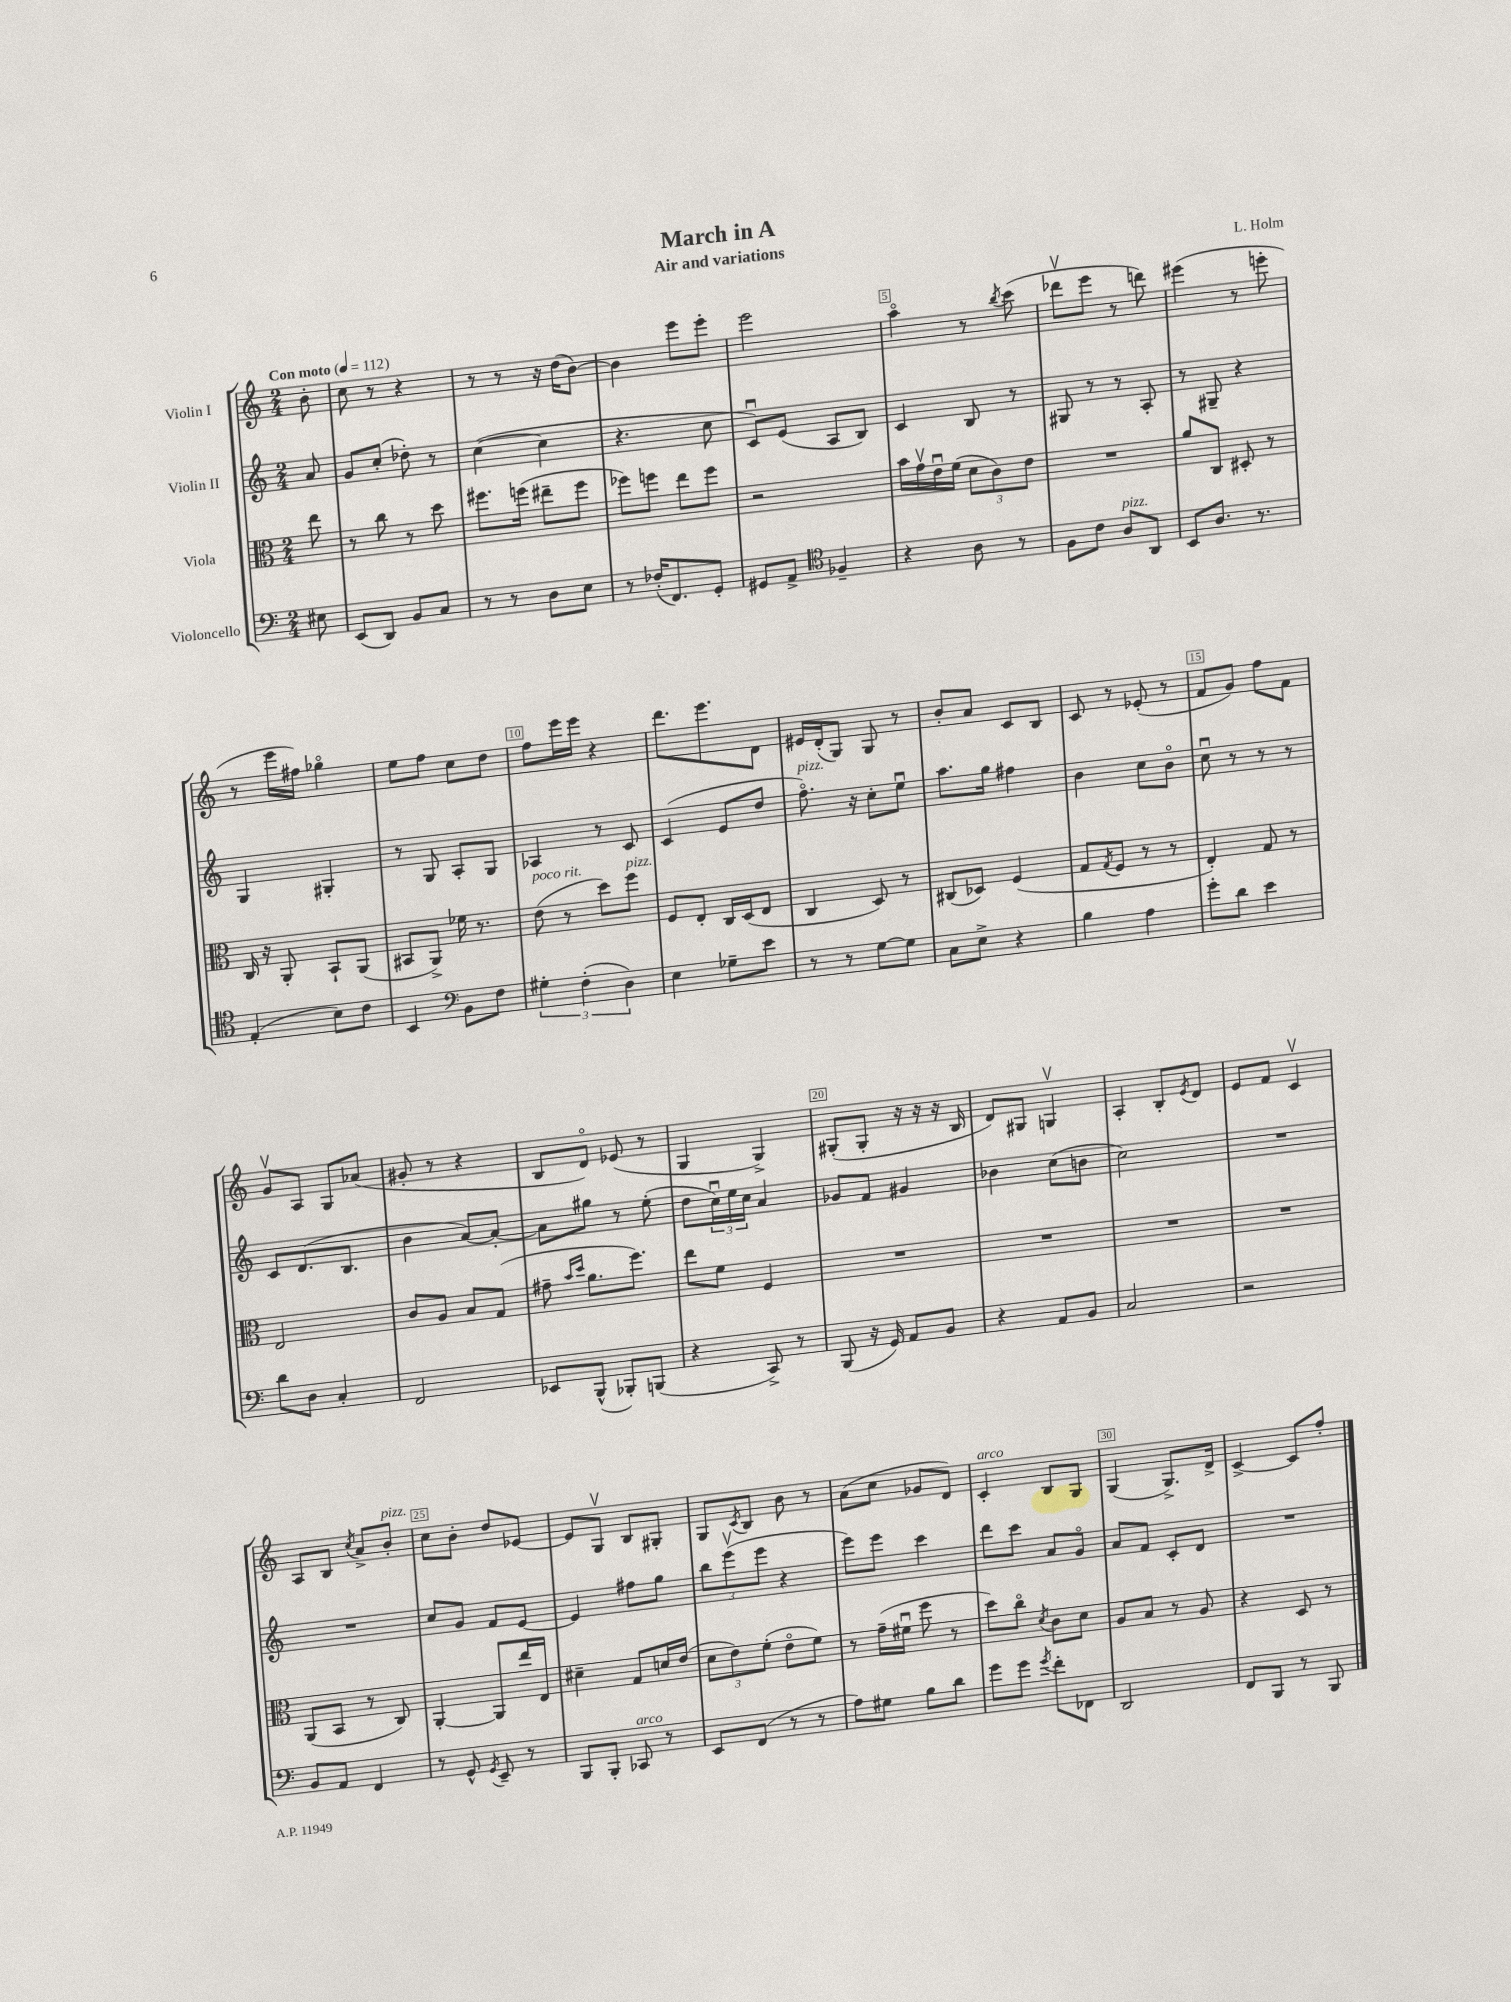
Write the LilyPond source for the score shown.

\header { title = "March in A" composer = "L. Holm" subtitle = "Air and variations" }
<<
\new StaffGroup <<
\new Staff = "s0" \with { instrumentName = "Violin I" } {
    \clef treble \key c \major \numericTimeSignature \time 2/4 \partial 8 \tempo "Con moto" 4 = 112
    b'8-. |
    c''8 r8 r4 |
    r8 r8 r16 d''16( b'8~) |
    b'4 e'''8 e'''8-. |
    e'''2 |
    a''4\flageolet r8 \acciaccatura { b''8 } c'''8( |
    des'''8\upbow e'''8 r8 d'''8) |
    eis'''4( r8 e'''8-. |
    r8 e'''16 fis''16) ges''4\flageolet |
    e''8 f''8 c''8 d''8 |
    f''8 e'''16 e'''16 r4 |
    d'''8. e'''8. d'8 |
    eis'16 d'16-.( g8) g8 r8 |
    b'8-. a'8 c'8 b8 |
    c'8 r8 ees'8-.( r8 |
    f'8 g'8) f''8 f'8 |
    g'8\upbow a8 g8 aes'8( |
    gis'8-. r8 r4 |
    b8 d'8\flageolet) ees'8( r8 |
    g4 g4->) |
    gis8-.( gis8-. r16 r16 r16 b16 |
    d'8) gis8 g4\upbow |
    a4-. b8-. \acciaccatura { e'8 } d'8 |
    e'8 f'8 c'4\upbow |
    a8 b8 \acciaccatura { c''8 } a'8-> b'8-.^\markup { \italic "pizz." } |
    c''8 b'8-. d''8 ees'8~ |
    ees'8 g8\upbow b8 gis8-. |
    g8 \acciaccatura { c'8 } b8 b'8 r8 |
    a'8( c''8 ges'8 d'8) |
    c'4-.^\markup { \italic "arco" } b8 g8 |
    g4( g8.->) d'16-> |
    c'4~-> c'8 f''8-. \bar "|." |
}
\new Staff = "s1" \with { instrumentName = "Violin II" } {
    \clef treble \key c \major \numericTimeSignature \time 2/4 \partial 8
    a'8 |
    g'8 c''8-.( des''8-.) r8 |
    c''4~( c''4 |
    r4. c''8 |
    c'8\downbow) e'8( a8 b8) |
    c'4 b8 r8 |
    gis8 r8 r8 a8-. |
    r8 gis8-- r4 |
    g4 gis4-. |
    r8 g8 a8-. g8 |
    aes4 r8 c'8 |
    c'4( e'8 d''8 |
    f''8.\flageolet^\markup { \italic "pizz." }) r16 c''8-. e''8\downbow |
    a''8. g''16 fis''4 |
    b'4 c''8 b'8\flageolet |
    c''8\downbow r8 r8 r8 |
    c'8 d'8.( b8. |
    b'4 a'8~) a'8~-. |
    a'8 gis''8 r8 e''8-.( |
    d''8 \tuplet 3/2 { c''16\downbow) e''16 c''16 } a'4 |
    ges'8 f'8 gis'4 |
    bes'4 c''8( b'8 |
    c''2) |
    R2 |
    R2 |
    c''8 g'8 f'8 e'8~ |
    e'4 fis''8 g''8 |
    \tuplet 3/2 { b''8 e'''8\upbow( e'''8 } r4 |
    e'''8) e'''8 c'''4 |
    d'''8 c'''8 a'8 g'8\flageolet |
    a'8 f'8 c'8-. d'8 |
    R2 \bar "|." |
}
\new Staff = "s2" \with { instrumentName = "Viola" } {
    \clef alto \key c \major \numericTimeSignature \time 2/4 \partial 8
    e''8 |
    r8 c''8 r8 d''8 |
    fis''8. f''16( eis''8-- f''8 |
    fes''8) f''8 e''8 f''8 |
    r2 |
    b'16 g'16\upbow e'16\downbow f'16( \tuplet 3/2 { d'8 c'8) e'8 } |
    R2 |
    a'8 c8 dis8-. r8 |
    c16 r16 a,8-. b,8-! a,8( |
    bis,8 a,8->) fes'16 r8. |
    e'8^\markup { \italic "poco rit." }( r8 d''8) f''8^\markup { \italic "pizz." } |
    f8 e8-. c16 d16( e8 |
    c4 d8) r8 |
    cis8( des8) f4( |
    g8 \acciaccatura { g8 } f8 r8 r8 |
    e4-.) g8 r8 |
    e2 |
    c'8 a8 b8 g8( |
    gis'8-- \grace { b'16 d''16 } a'8. f''8.) |
    e''8 f'8 f4 |
    R2 |
    R2 |
    R2 |
    R2 |
    a,8( b,8 r8 c8) |
    a,4~-. a,8 e''16 e16 |
    dis'4-- g8 d'16 e'16( |
    \tuplet 3/2 { d'8 e'8) f'8-.( } e'8\flageolet f'8) |
    r8 g'16--( fis'16\downbow f''8 r8 |
    d''8) c''8\flageolet \acciaccatura { d'8 } c'8 d'8 |
    a8 b8 r8 a8 |
    r4 d8 r8 \bar "|." |
}
\new Staff = "s3" \with { instrumentName = "Violoncello" } {
    \clef bass \key c \major \numericTimeSignature \time 2/4 \partial 8
    eis8 |
    e,8( d,8) b,8 c8 |
    r8 r8 d8 e8 |
    r8 fes16-.( f,8.) g,8-. |
    gis,8 a,8-> \clef tenor fes4-- |
    r4 a8 r8 |
    f8 c'8 a8^\markup { \italic "pizz." } a,8 |
    b,8 a8. r8. |
    e4-.( b8) c'8 |
    b,4 \clef bass b,8 f8 |
    \tuplet 3/2 { gis4-. f4-.( d4) } |
    e4 ges8-- e'8 |
    r8 r8 g8~ g8 |
    c8 e8-> r4 |
    b4 a4 |
    g'8-. d'8 e'4 |
    d'8 d8 c4-. |
    f,2 |
    ees,8 b,,8-^( bes,,8-.) b,,8( |
    r4 c,8->) r8 |
    b,,8( r16 g,16) a,8 b,8 |
    r4 a,8 b,8 |
    c2 |
    r2 |
    b,8 a,8 f,4 |
    r8 g,8-^ \acciaccatura { g,8 } e,8-- r8 |
    b,,8 b,,8-. ces,8^\markup { \italic "arco" } r8 |
    e,8 f,8( r8 r8 |
    a8) gis8 b8 d'8 |
    g'8 g'8 \acciaccatura { g'8 } f'8-. fes,8 |
    d,2 |
    f,8 b,,8 r8 b,,8 \bar "|." |
}
>>
>>
\layout { \context { \Score \override BarNumber.break-visibility = ##(#f #t #t) barNumberVisibility = #(every-nth-bar-number-visible 5) \override BarNumber.stencil = #(make-stencil-boxer 0.1 0.3 ly:text-interface::print) } }
